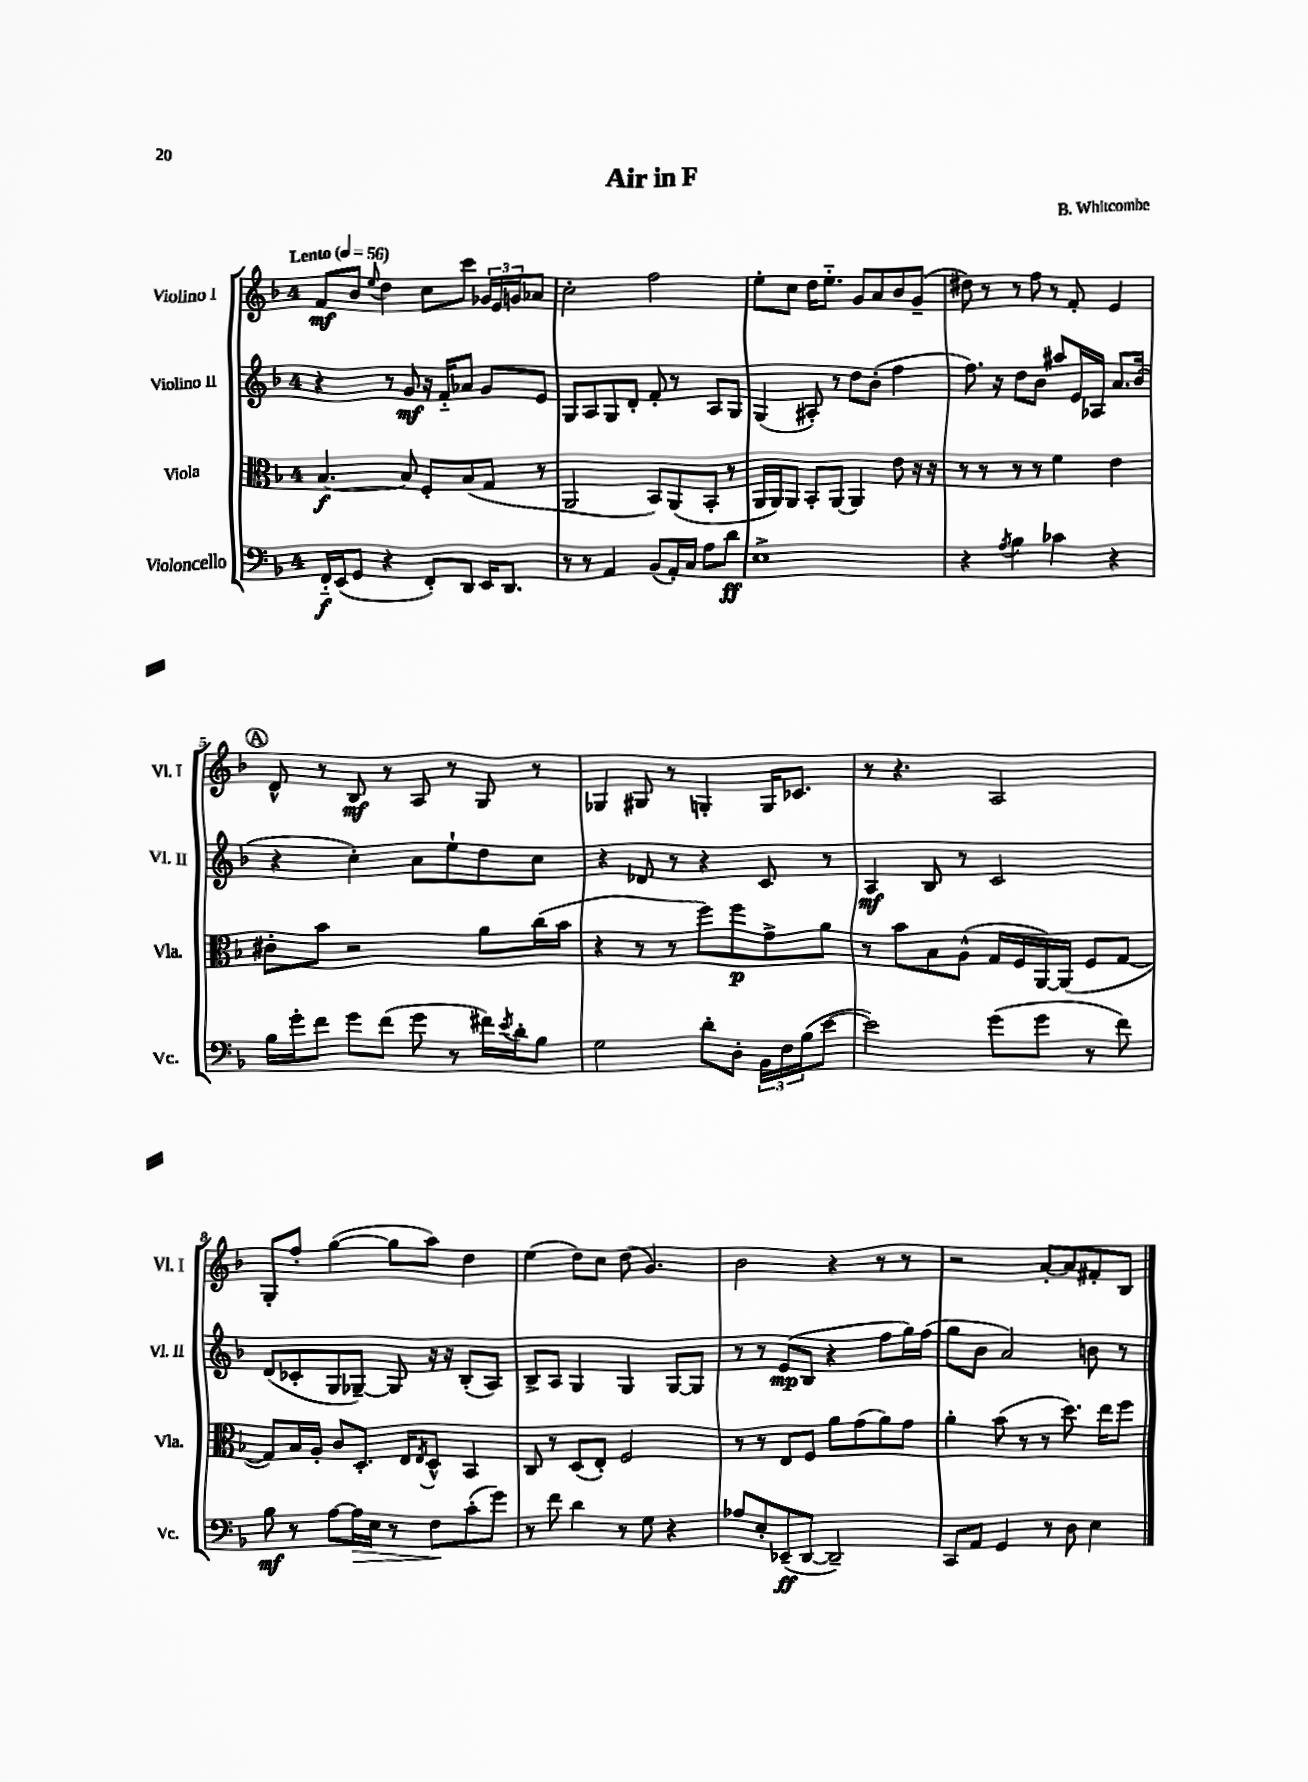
\header { title = "Air in F" composer = "B. Whitcombe" }
<<
\new StaffGroup <<
\new Staff = "s0" \with { instrumentName = "Violino I" shortInstrumentName = "Vl. I" } {
    \clef treble \key f \major \once \override Staff.TimeSignature.style = #'single-digit \time 4/4 \tempo "Lento" 4 = 56
    f'8\mf bes'8 \appoggiatura { e''8 } d''4 c''8 c'''8 \tuplet 3/2 { ges'16 e'16 g'16 } aes'8 |
    c''2-. f''2 |
    e''8-. c''8 d''16 e''8.-_ g'8 a'8 bes'8 g'8--( |
    dis''8) r8 r8 f''8 r8 f'8-. e'4 |
    \mark \markup { \circle "A" } d'8-^ r8 bes8\mf r8 a8 r8 g8 r8 |
    ges4 gis8 r8 g4-. g16 ces'8. |
    r8 r4. a2 |
    g8-. f''8-. g''4~( g''8 a''8) d''4 |
    e''4( d''8) c''8 d''8( g'4.) |
    bes'2 r4 r8 r8 |
    r2 a'8~-. a'8 fis'8-. bes8 \bar "|." |
}
\new Staff = "s1" \with { instrumentName = "Violino II" shortInstrumentName = "Vl. II" } {
    \clef treble \key f \major \once \override Staff.TimeSignature.style = #'single-digit \time 4/4
    r4 r8 g'8\mf r16 f'16-_ aes'8 g'8 e'8 |
    g8 a8 g8 d'8-. f'8-. r8 a8 g8 |
    g4( ais8-.) r8 d''8 bes'8-.( f''4 |
    f''8.) r16 d''8 bes'8 ais''8 e'16 aes16 a'8. bes'16( |
    \mark \markup { \circle "A" } r4 c''4-.) a'8 e''8-! d''8 c''8 |
    r4 des'8 r8 r4 c'8 r8 |
    a4\mf bes8 r8 c'2 |
    d'8( ces'8-. g8 ges8~--) ges8 r16 r16 bes8-.( a8) |
    bes8-> a8 g4 g4 g8~ g8 |
    r8 r8 e'8\mp( bes8 r4 f''8 g''16) f''16( |
    g''8 bes'8 a'2) b'8 r8 \bar "|." |
}
\new Staff = "s2" \with { instrumentName = "Viola" shortInstrumentName = "Vla." } {
    \clef alto \key f \major \once \override Staff.TimeSignature.style = #'single-digit \time 4/4
    bes4.~\f bes8 f8-. bes8( g8 r8 |
    a,2 bes,8) a,8( bes,8-. r8 |
    a,16 a,16) a,8 bes,8-. a,8~ a,4 e'8 r16 r16 |
    r8 r8 r8 r8 f'4 e'4 |
    \mark \markup { \circle "A" } cis'8-. bes'8 r2 a'8 c''16( bes'16 |
    r4 r8 r8 f''8) f''8\p g'8-> a'8 |
    r8 bes'8 bes8 a8-^( g16 f16 a,16~) a,16( f8 g8~ |
    g8) bes16 a16-. c'8 d8.-. e16 \acciaccatura { e8 } d8-^ bes,4 |
    c8 r8 d8( e8-.) f2 |
    r8 r8 e8 f8 a'8 g'8( a'8) g'8 |
    a'4-. bes'8( r8 r8 d''8.) e''16 f''8 \bar "|." |
}
\new Staff = "s3" \with { instrumentName = "Violoncello" shortInstrumentName = "Vc." } {
    \clef bass \key f \major \once \override Staff.TimeSignature.style = #'single-digit \time 4/4
    f,16-_\f e,16( g,8 r4 f,8-.) d,8 e,16 d,8. |
    r8 r8 a,4 bes,8( a,16-.) c16 a8 d'8\ff |
    e1-> |
    r4 \acciaccatura { a8 } bes4 ces'4 r4 |
    \mark \markup { \circle "A" } bes16 g'16-. f'8 g'8 f'8( g'8 r8 fis'16) \acciaccatura { e'8 } d'16-. bes8 |
    g2 d'8-. d8-. \tuplet 3/2 { bes,16 f16 bes16( } e'8~ |
    e'2) g'8( g'8 r8 f'8) |
    bes8\mf r8 a8~ a16\> e16 r8 f8\! c'8-.( g'8) |
    r8 f'8 d'4 r8 g8 r4 |
    aes8 e8-. ees,8--\ff( d,8~ d,2--) |
    c,8 a,8 g,4 r8 d8 e4 \bar "|." |
}
>>
>>
